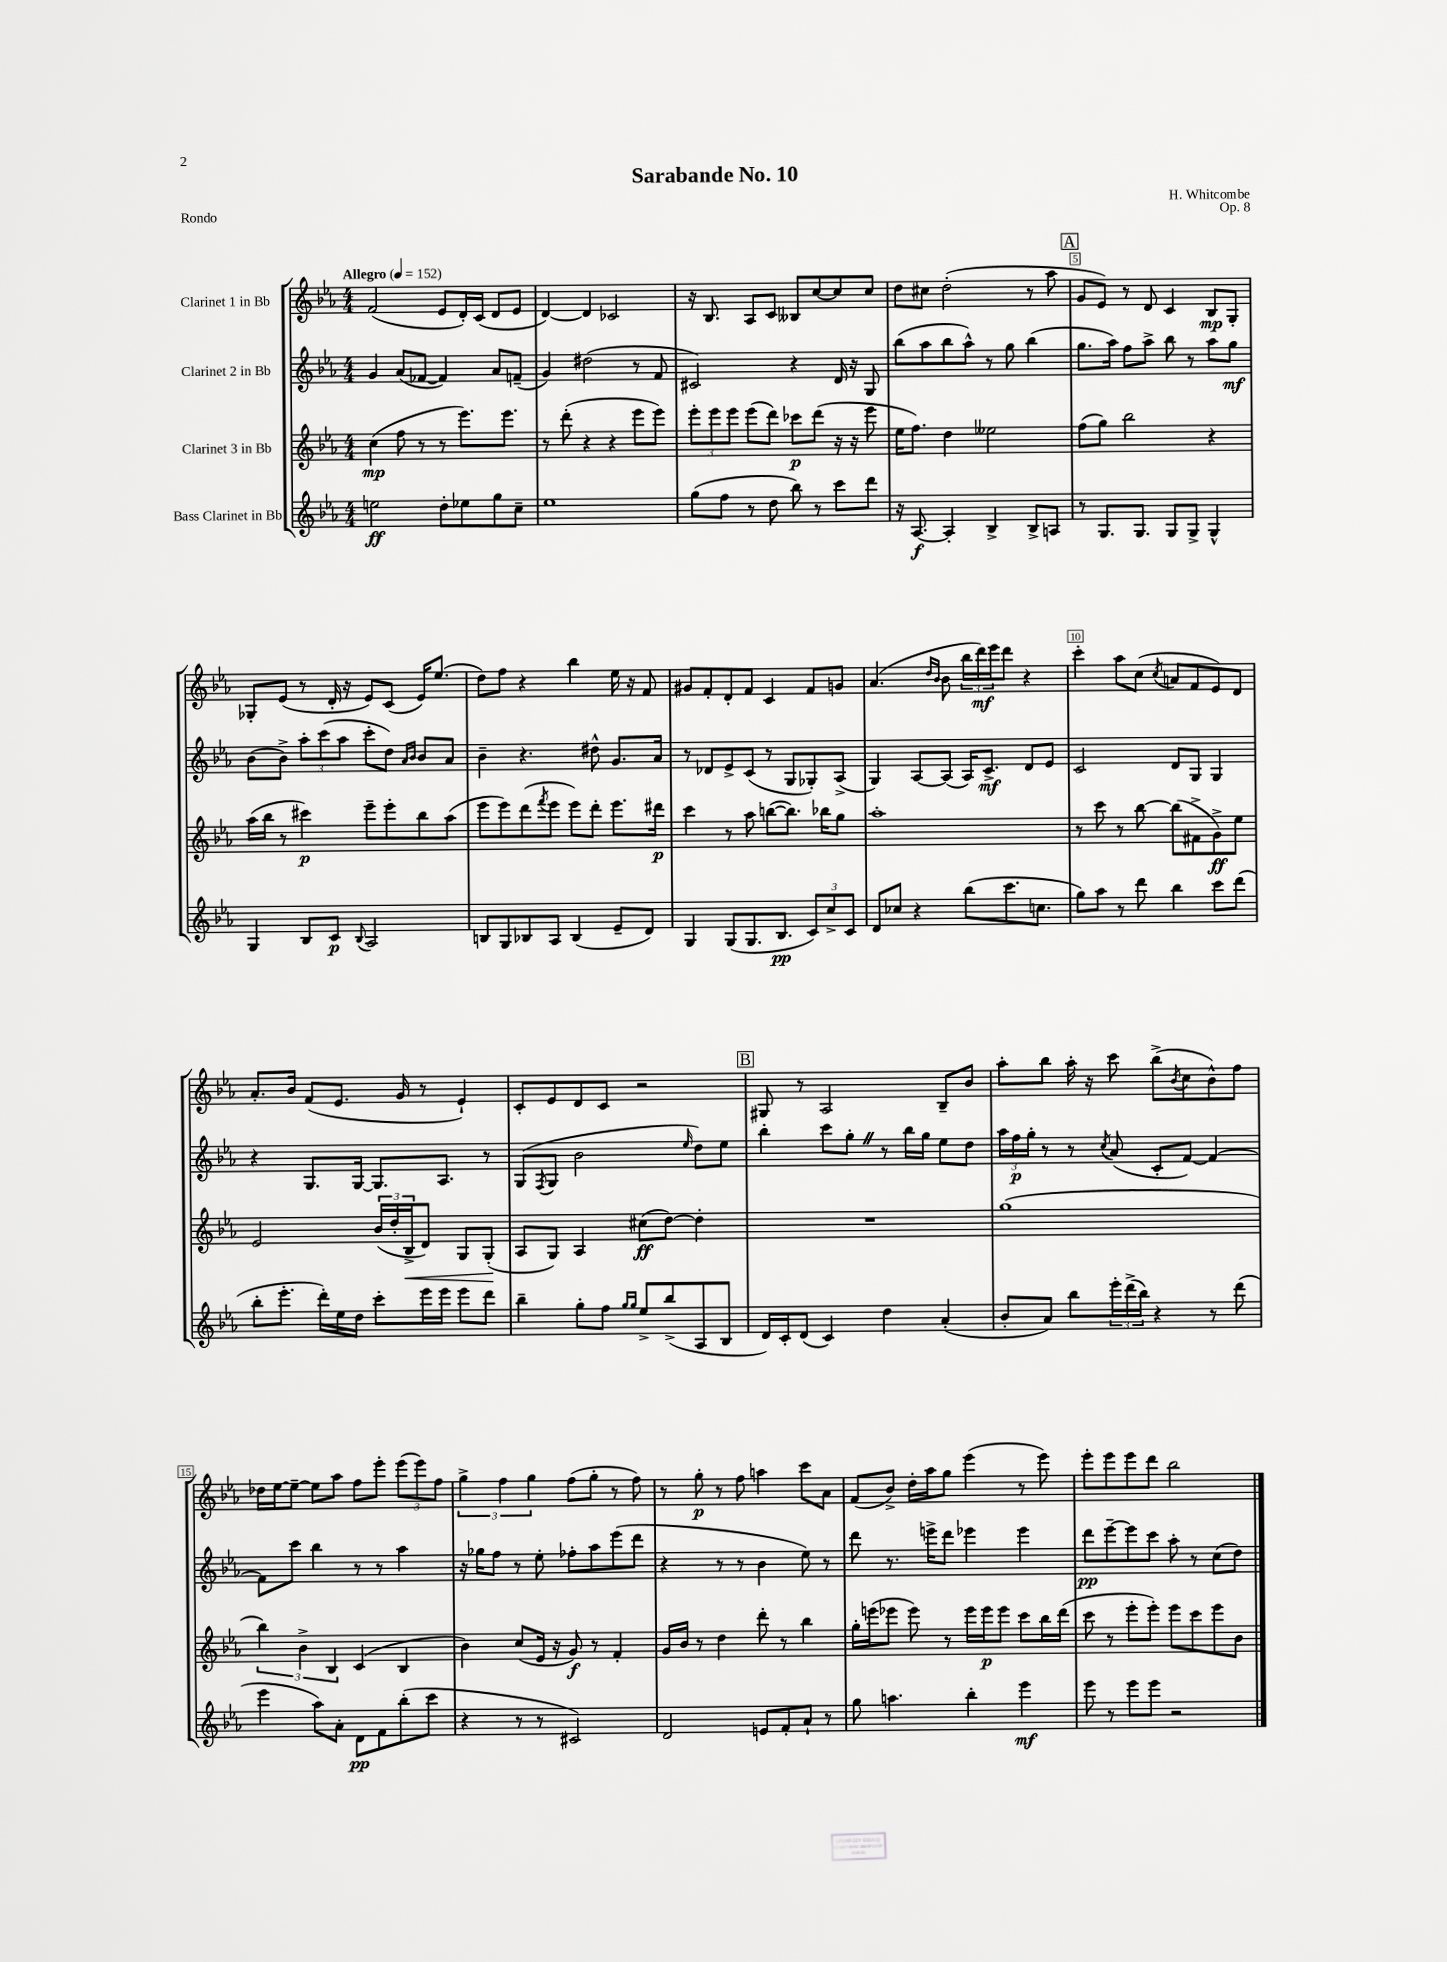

**kern	**kern	**kern	**kern
*staff4	*staff3	*staff2	*staff1
*clefG2	*clefG2	*clefG2	*clefG2
*k[b-e-a-]	*k[b-e-a-]	*k[b-e-a-]	*k[b-e-a-]
*M4/4	*M4/4	*M4/4	*M4/4
*MM152	*MM152	*MM152	*MM152
2ee	(4cc	4g	(2f
.	8ff	(8a-	.
.	8r	[8f-	.
8dd'	8r	4f-])	8e-
8ee-	8.eee-)	.	16d')
.	.	.	(16c
8gg	.	8a-	8d
.	8.eee-	.	.
8cc~	.	(8f~	8e-
=	=	=	=
1ee-	8r	4g)	[4d)
.	(8ddd'	.	.
.	4r	(2dd#	4d]
.	4r	.	2c-
.	8eee-	8r	.
.	8eee-)	8f	.
=	=	=	=
(8gg	12eee-'	2c#)	16r
.	.	.	8.B-
.	12eee-	.	.
8ff	.	.	.
.	12eee-	.	.
8r	(8eee-	.	8A-
8dd	8ddd)	.	8c
8bb-)	8ccc-	4r	8B--
8r	(8ddd	.	[8cc
8ccc	16r	16d	8cc]
.	16r	16r	.
8ddd	8eee-	8G	8cc
=	=	=	=
16r	16ee-	(8bb-	8dd
[8.A-	8.ff)	.	.
.	.	8aa-	8cc#
4A-']	4dd	8bb-	(2dd'
.	.	8aa-^^)	.
4B-^	2ee--	8r	.
.	.	8gg	.
8B-^	.	(4bb-	8r
8A	.	.	8aa-
=	=	=	=
8r	(8ff	8.gg	8g
8.G	8gg)	.	8e-)
.	.	16aa-)	.
.	2bb-	8ff	8r
8.G	.	.	.
.	.	8aa-^	8d
8G	.	8bb-	4c
8G^	.	8r	.
4G^^	4r	8aa-	8B-
.	.	8gg	8G'
=	=	=	=
4G	(16aa-	(8b-	8G-'
.	16bb-	.	.
.	8r	8b-^)	(8e-
8B-	4ccc#)	12aa-'	8r
.	.	(12ccc	.
8c	.	.	16d'
.	.	12aa-	.
.	.	.	16r
8qqB-	.	.	.
2A-	8eee-~	8ccc'	8e-)
.	8eee-'	8dd)	(8c
.	.	16qqa-	.
.	.	16qqb-	.
.	8bb-	8b-	16e-)
.	.	.	(8.ee-
.	(8aa-	8a-	.
=	=	=	=
8B	8eee-	4b-~	8dd)
8G	8eee-)	.	8ff
8B-	(8ddd	4.r	4r
.	8qfff	.	.
8A-	8eee-	.	.
(4B-	8eee-)	.	4bb-
.	8ddd'	8dd#^^	.
8e-~	8.eee-	8.g	16ee-
.	.	.	16r
8d)	.	.	8f
.	16ddd#	16a-	.
=	=	=	=
4G	4ccc	8r	8g#
.	.	8d-	8f'
(8G	8r	8e-^	8d'
8.G	8aa-	(8c	8f
.	([8bb	8r	4c
8.B-	.	.	.
.	8.bb])	8G	.
12c)	.	8G-')	8f
.	16bb-	.	.
12cc^	.	.	.
.	8gg	(8A-^	8g
12c	.	.	.
=	=	=	=
8d	1aa-'	4G)	(4.a-
8cc-	.	.	.
4r	.	[8A-	.
.	.	.	16qqdd
.	.	.	16qqb-
.	.	(8A-]	8b-
(8bb-	.	16A-)	24bb-
.	.	.	24ddd)
.	.	8.c^	.
.	.	.	24eee-
8.ccc	.	.	8ddd
.	.	8d	4r
8.cc	.	.	.
.	.	8e-	.
=	=	=	=
8gg)	8r	2c	4ccc'
8aa-	8ccc	.	.
8r	8r	.	8aa-
8ddd	[8bb-	.	(8cc
.	.	.	8qcc
4bb-	(8bb-]	8d	8a
.	8f#^	8G	8f
8ccc	8g^)	4G	8e-)
(8ddd	8ee-	.	8d
=	=	=	=
8bb-'	2e-	4r	8.a-'
8.eee-'	.	.	.
.	.	.	16b-
.	.	8.G	(8f
16ddd')	.	.	.
16ee-	.	.	8.e-
16dd	.	[16G	.
8ccc'	(24b-	8.G]	.
.	24dd'	.	.
.	.	.	16g
.	24B-^	.	.
16eee-	8d)	.	8r
16eee-	.	8.A-	.
8eee-	8G	.	4e-`)
8ddd	(8G'	8r	.
=	=	=	=
4bb-~	8A-	(8G	8c'
.	.	8qF	.
.	8G)	8G	8e-
8gg'	4A-	2b-	8d
8ff	.	.	8c
16qqgg	.	.	.
16qqgg	.	.	.
8ee-^	(8cc#	.	2r
(8bb-^	[8dd)	.	.
.	.	16qqee-	.
8A-	4dd']	8dd)	.
8B-	.	8ee-	.
=	=	=	=
16d)	1r	4bb-'	8G#
16c'	.	.	.
(8d	.	.	8r
4c)	.	8ccc	2A-
.	.	8gg'	.
4dd	.	8r	.
.	.	16bb-	.
.	.	16gg	.
(4a-'	.	8ee-	8B-~
.	.	8dd	8b-
=	=	=	=
8b-'	(1gg	24aa-	8aa-'
.	.	24ff	.
.	.	24gg'	.
8a-)	.	8r	8bb-
8bb-	.	8r	16aa-'
.	.	.	16r
.	.	8qcc	.
24eee-'	.	(8a-	8ccc
(24ddd^	.	.	.
24bb-)	.	.	.
4r	.	8c'	(8bb-^
.	.	.	8qb-
.	.	[8f)	8cc
8r	.	4f_	8b-^^)
(8ddd	.	.	8ff
=	=	=	=
4eee-	6bb-)	8f]	16dd-
.	.	.	[16ee-
.	.	8ccc	8ee-~_
.	6b-^	.	.
8aa-)	.	4bb-	8ee-]
.	6B-	.	.
8a-'	.	.	8aa-
8d	(4c	8r	8ff
8f	.	8r	8eee-'
(8bb-'	4B-	4aa-	(12eee-
.	.	.	12eee-)
8ccc	.	.	.
.	.	.	12ff
=	=	=	=
4r	4b-)	16r	6gg^
.	.	16gg-	.
.	.	8ff	.
.	.	.	6ff
8r	(8cc	8r	.
.	.	.	6gg
8r	16e-	8ee-'	.
.	16r	.	.
2c#)	8g)	8ff-'	(8ff
.	8r	8aa-	8gg'
.	4f'	(8eee-	8r
.	.	8ddd	8ff)
=	=	=	=
2d	16g	4r	8r
.	16b-	.	.
.	8r	.	8gg'
.	4dd	8r	8r
.	.	8r	8ff
8e	8ddd'	4b-	4aa
8f'	8r	.	.
8a-`	4bb-	8ee-)	8ccc
8r	.	8r	8a-
=	=	=	=
8gg	16gg'	8ddd	(8f
.	(16eee	.	.
4.aa	8eee-	8.r	8b-^)
.	8eee-)	.	16dd'
.	.	16eee^	16aa-
.	8r	8ddd	8gg
4bb-'	16eee-	4eee-	(4eee-
.	16eee-	.	.
.	8eee-	.	.
4eee-	8ccc	4eee-	8r
.	16bb-	.	8eee-)
.	(16ddd	.	.
=	=	=	=
8eee-	8ccc	8ddd	8eee-'
8r	8r	[8eee-~	8eee-
8eee-	8eee-'	8eee-]	8eee-
8eee-	8eee-')	8ccc	8ddd
2r	8eee-	8aa-'	2bb-
.	8ccc	8r	.
.	8eee-	(8cc	.
.	8b-	8dd)	.
==	==	==	==
*-	*-	*-	*-
